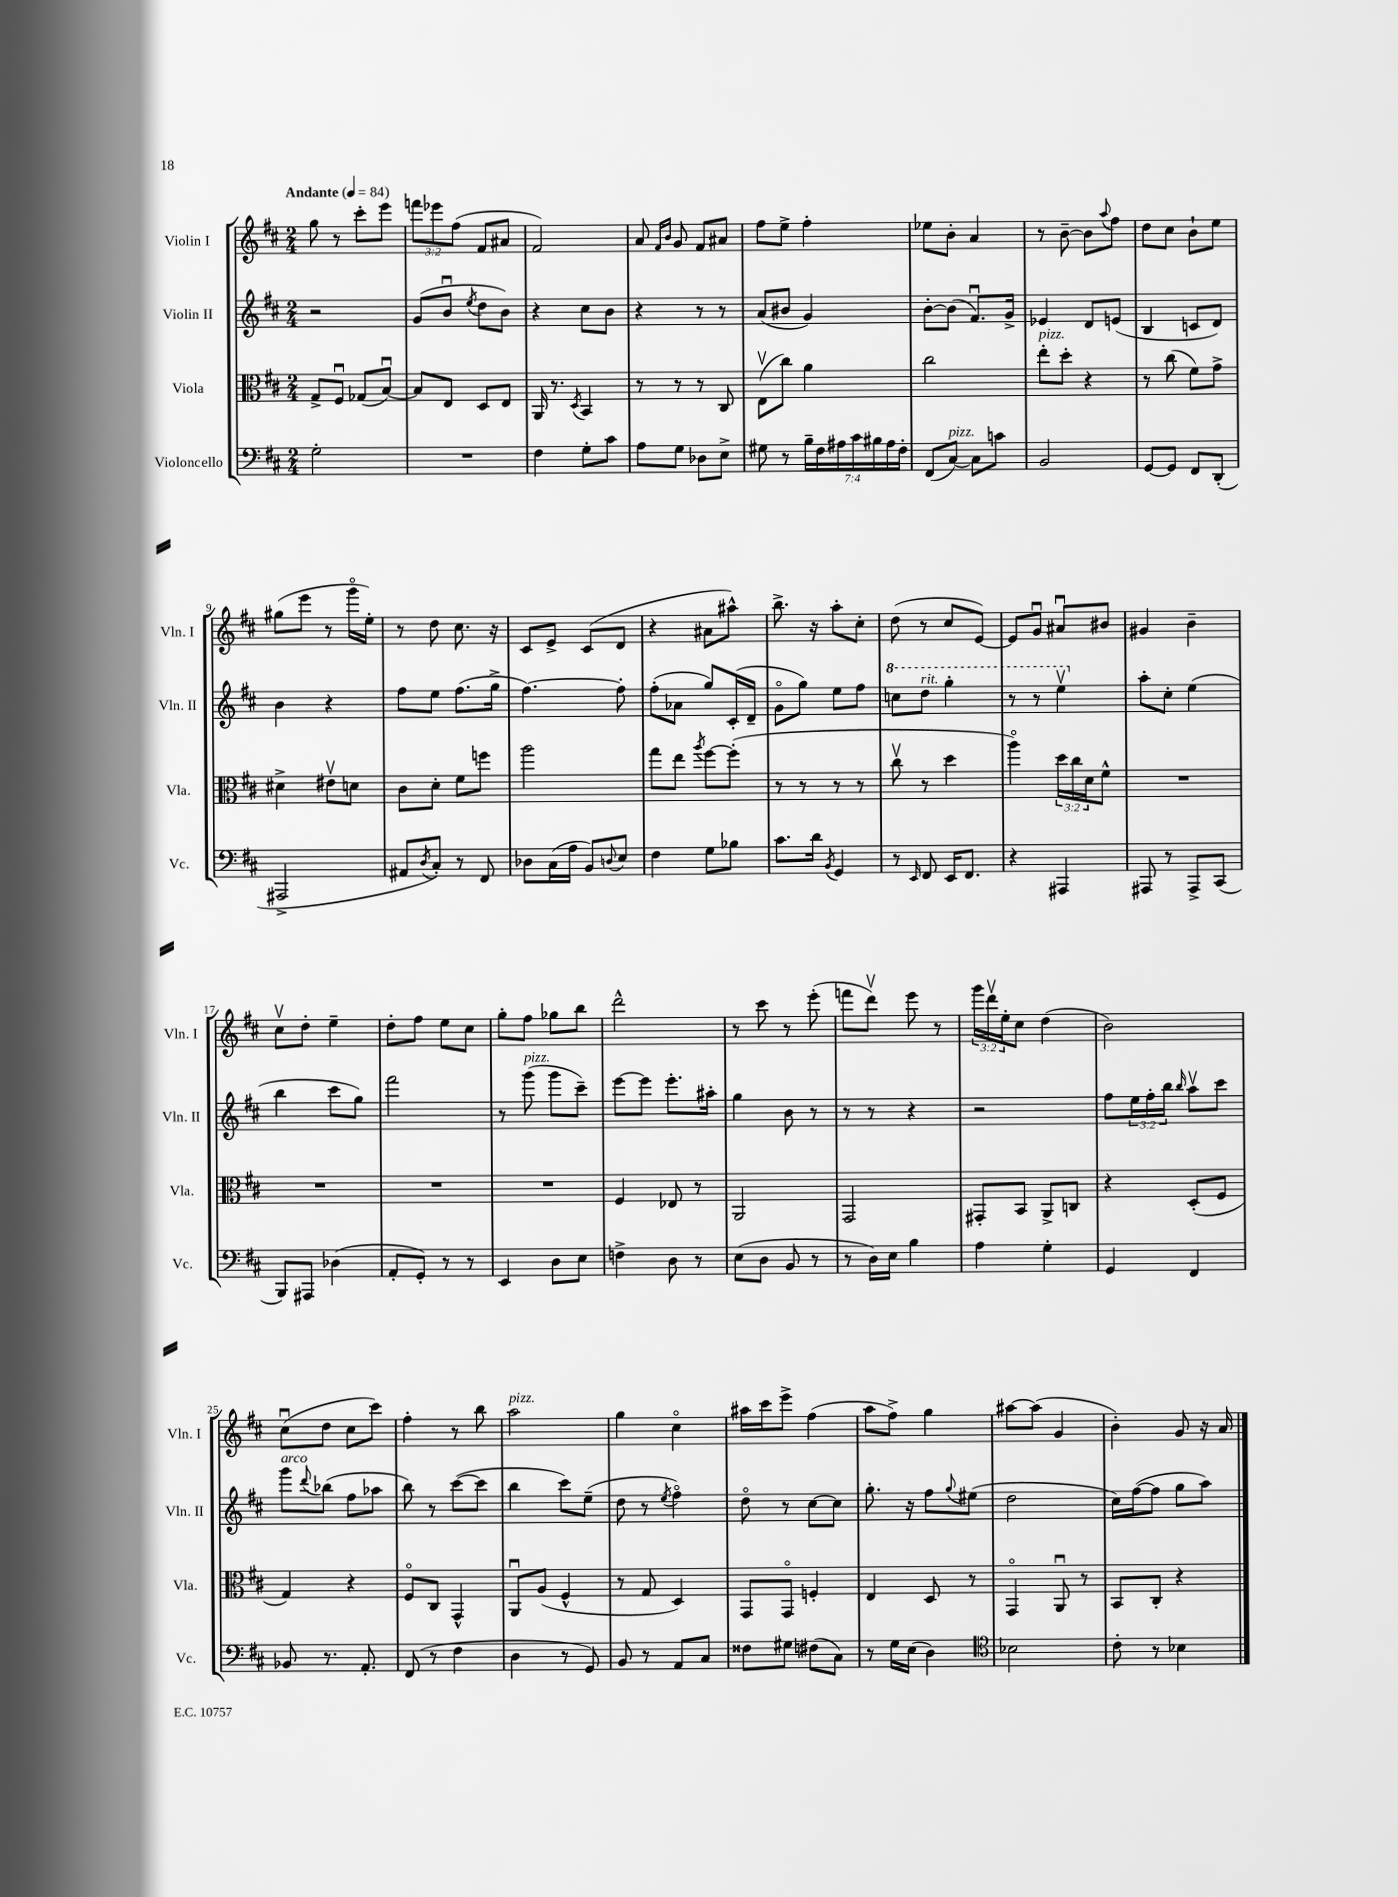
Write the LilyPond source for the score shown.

<<
\new StaffGroup <<
\new Staff = "s0" \with { instrumentName = "Violin I" shortInstrumentName = "Vln. I" } {
    \clef treble \key d \major \numericTimeSignature \time 2/4 \override Staff.TupletNumber.text = #tuplet-number::calc-fraction-text \tempo "Andante" 4 = 84
    g''8 r8 cis'''8-. e'''8 |
    \tuplet 3/2 { f'''8 ees'''8 fis''8( } fis'8 ais'8 |
    fis'2) |
    a'8 \grace { fis'16 b'16 } g'8 fis'8 ais'8 |
    fis''8 e''8-> fis''4-. |
    ees''8 b'8-. a'4 |
    r8 b'8~-- b'8 \appoggiatura { a''8 } fis''8 |
    d''8 cis''8 b'8-! e''8 |
    gis''8( e'''8 r8 g'''16\flageolet e''16-.) |
    r8 d''8 cis''8. r16 |
    cis'8 e'8-> cis'8( d'8 |
    r4 ais'8 ais''8-^) |
    b''8.-> r16 a''8-. cis''8-. |
    d''8( r8 cis''8 e'8~) |
    e'8 g'8\downbow ais'8\downbow bis'8 |
    gis'4 b'4-- |
    cis''8\upbow d''8-. e''4-- |
    d''8-. fis''8 e''8 cis''8 |
    g''8-. fis''8 ges''8 b''8 |
    d'''2-^ |
    r8 cis'''8 r8 e'''8-.( |
    f'''8 d'''8\upbow) e'''8 r8 |
    \tuplet 3/2 { g'''16 d'''16\upbow e''16-. } cis''8 d''4( |
    b'2) |
    cis''8\downbow( d''8 cis''8 cis'''8) |
    fis''4-. r8 b''8 |
    a''2^\markup { \italic "pizz." } |
    g''4 cis''4\flageolet |
    ais''16 cis'''16 e'''8-> fis''4( |
    a''8 fis''8->) g''4 |
    ais''8~ ais''8( g'4 |
    b'4-.) g'8 r16 a'16 \bar "|." |
}
\new Staff = "s1" \with { instrumentName = "Violin II" shortInstrumentName = "Vln. II" } {
    \clef treble \key d \major \numericTimeSignature \time 2/4 \override Staff.TupletNumber.text = #tuplet-number::calc-fraction-text
    r2 |
    g'8( b'8\downbow \acciaccatura { e''8 } d''8 b'8) |
    r4 cis''8 b'8 |
    r4 r8 r8 |
    a'8( bis'8 g'4) |
    b'8~-. b'8( fis'8.\downbow) g'16-> |
    ees'4 d'8 e'8( |
    b4 c'8 d'8) |
    b'4 r4 |
    fis''8 e''8 fis''8.( g''16-> |
    fis''4.~) fis''8-. |
    fis''8-.( aes'8 g''8) cis'16-.( d'16-- |
    g'8\flageolet g''8) e''8 fis''8 |
    \ottava #1 c'''8 d'''8^\markup { \italic "rit." } g'''4-. |
    r8 r8 e'''4\upbow \ottava #0 |
    a''8-. cis''8-. e''4( |
    b''4 cis'''8 g''8) |
    fis'''2 |
    r8 g'''8^\markup { \italic "pizz." }( g'''8 cis'''8--) |
    e'''8~ e'''8 e'''8.-. ais''16-. |
    g''4 b'8 r8 |
    r8 r8 r4 |
    r2 |
    fis''8 \tuplet 3/2 { e''16 fis''16-. b''16 } \grace { b''16 } a''8\upbow cis'''8 |
    g'''8^\markup { \italic "arco" } \appoggiatura { d'''8 } bes''8( fis''8 aes''8 |
    b''8) r8 cis'''8~( cis'''8 |
    b''4 cis'''8) e''8--( |
    d''8 r8 \acciaccatura { e''8 } fis''4\flageolet) |
    d''8\flageolet r8 cis''8~ cis''8 |
    g''8.-. r16 fis''8 \appoggiatura { g''8 } eis''8( |
    d''2 |
    cis''16) fis''16~( fis''8 g''8 a''8) \bar "|." |
}
\new Staff = "s2" \with { instrumentName = "Viola" shortInstrumentName = "Vla." } {
    \clef alto \key d \major \numericTimeSignature \time 2/4 \override Staff.TupletNumber.text = #tuplet-number::calc-fraction-text
    g8-> fis8\downbow ges8( b8~\downbow) |
    b8 e8 d8 e8 |
    a,16 r8. \acciaccatura { d8 } b,4 |
    r8 r8 r8 cis8 |
    e8\upbow( cis''8) a'4 |
    cis''2 |
    e''8-.^\markup { \italic "pizz." } d''8-. r4 |
    r8 cis''8( fis'8) g'8-> |
    dis'4-> eis'8\upbow d'8 |
    cis'8 d'8-. fis'8 f''8 |
    a''2 |
    g''8 e''8 \acciaccatura { a''8 } fis''8~ fis''8-.( |
    r8 r8 r8 r8 |
    cis''8\upbow r8 d''4 |
    a''4\flageolet) \tuplet 3/2 { d''16 cis''16 d'16 } fis'8-^ |
    R2 |
    R2 |
    R2 |
    R2 |
    fis4 ees8 r8 |
    a,2 |
    g,2 |
    gis,8-. b,8 a,8-> c8 |
    r4 d8-.( fis8 |
    g4) r4 |
    fis8\flageolet cis8 g,4-^ |
    a,8\downbow a8( fis4-^ |
    r8 g8 d4) |
    g,8 g,8\flageolet f4-. |
    e4 d8 r8 |
    g,4\flageolet a,8\downbow r8 |
    b,8 cis8-. r4 \bar "|." |
}
\new Staff = "s3" \with { instrumentName = "Violoncello" shortInstrumentName = "Vc." } {
    \clef bass \key d \major \numericTimeSignature \time 2/4 \override Staff.TupletNumber.text = #tuplet-number::calc-fraction-text
    g2-. |
    R2 |
    fis4 g8-. cis'8 |
    a8 g8 des8 e8-> |
    gis8 r8 \tuplet 7/4 { b16-- fis16 ais16 cis'16 bis16 ais16 fis16-. } |
    fis,8( cis8~^\markup { \italic "pizz." }) cis8 c'8 |
    b,2 |
    g,8~ g,8 fis,8 d,8-.( |
    ais,,2-> |
    ais,8 \acciaccatura { d8 } cis8-.) r8 fis,8 |
    des8 cis16( a16 b,8) \appoggiatura { d8 } e8 |
    fis4 g8 bes8 |
    cis'8. d'16 \acciaccatura { b,8 } g,4 |
    r8 \grace { e,16 } fis,8 e,16 fis,8. |
    r4 ais,,4 |
    ais,,8 r8 ais,,8-> cis,8( |
    b,,8) ais,,8 des4( |
    a,8-. g,8-.) r8 r8 |
    e,4 d8 e8 |
    f4-> d8 r8 |
    e8( d8 b,8 r8 |
    r8 d16) e16 b4 |
    a4 g4-. |
    g,4 fis,4 |
    bes,8 r8. a,8.-. |
    fis,8( r8 fis4 |
    d4 r8 g,8) |
    b,8 r8 a,8 cis8 |
    fisis8 gis8 fis8( cis8) |
    r8 g16 e16( d4) |
    \clef tenor bes2 |
    cis'8-. r8 bes4 \bar "|." |
}
>>
>>
